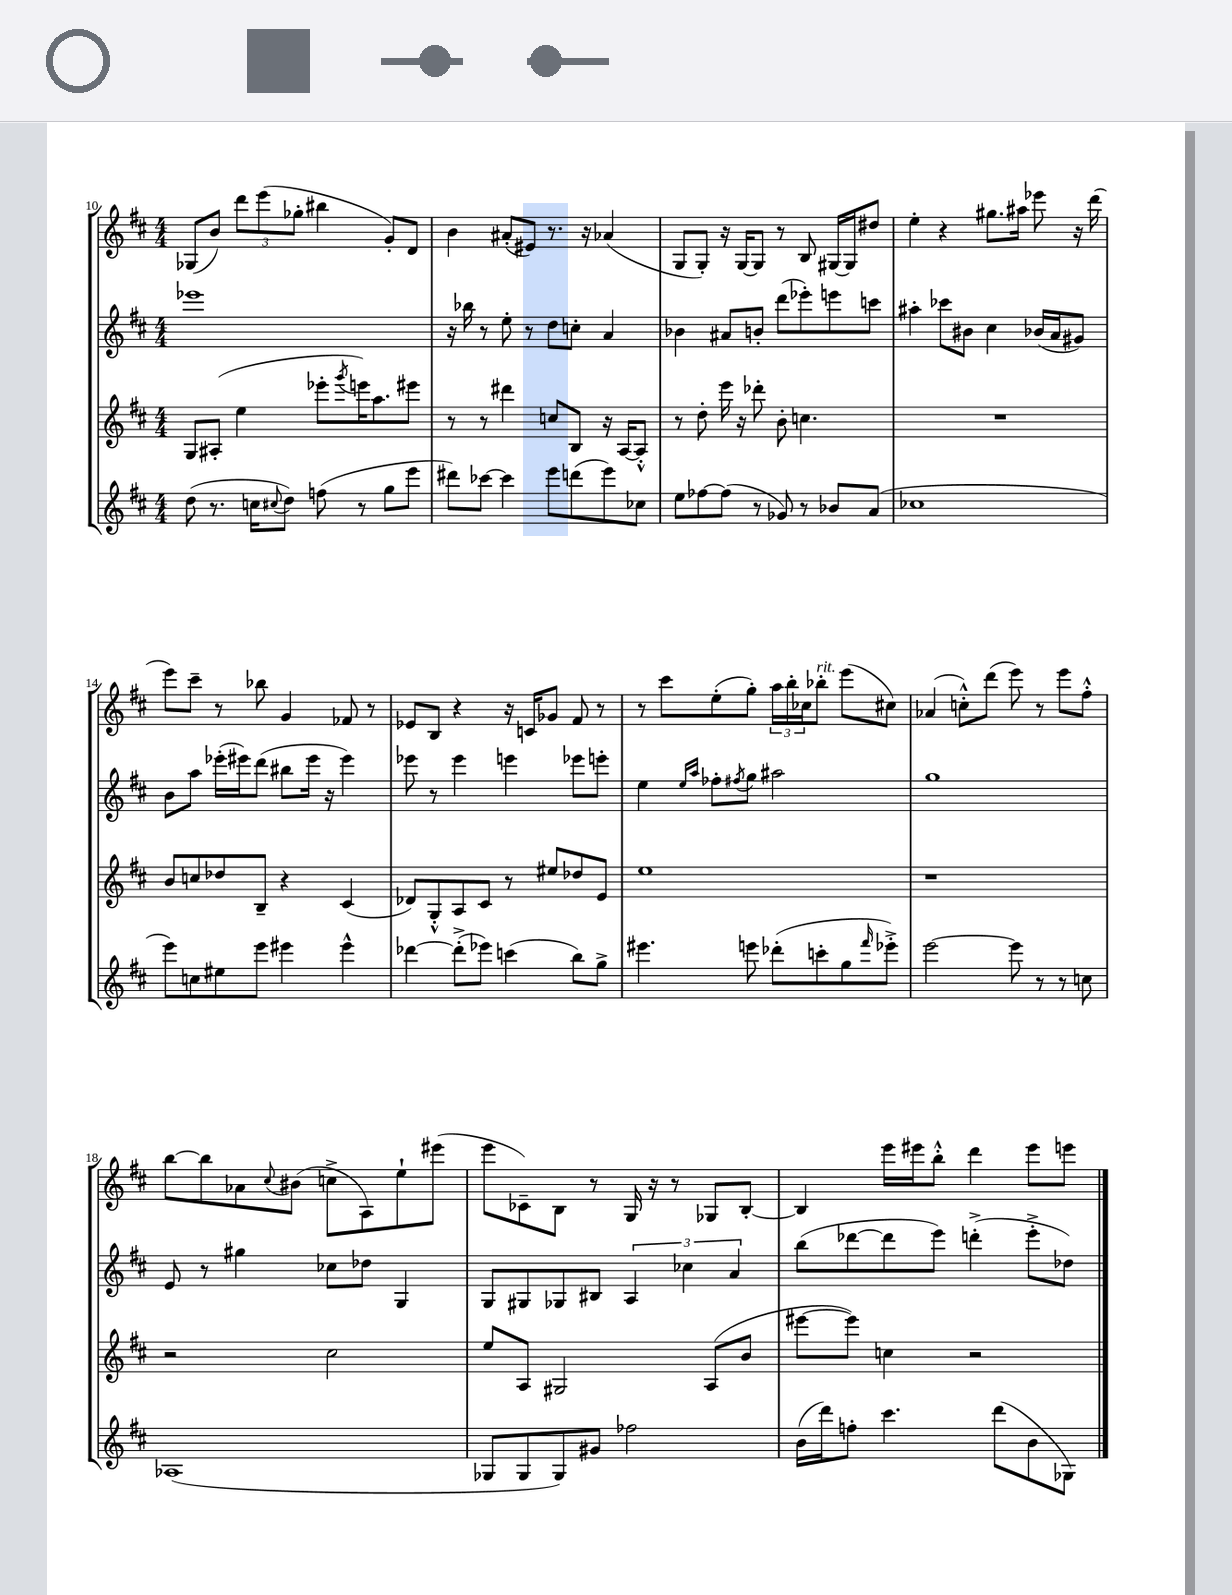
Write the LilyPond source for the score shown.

<<
\new StaffGroup <<
\new Staff = "s0" {
    \clef treble \key d \major \numericTimeSignature \time 4/4
    ges8( b'8) \tuplet 3/2 { d'''8 e'''8( ges''8-. } bis''4 g'8-.) d'8 |
    b'4 ais'8-.( eis'8) r8. r16 aes'4( |
    g8 g8-.) r16 g16~ g8 r8 b8 gis16~ gis16 dis''8 |
    e''4-. r4 gis''8. ais''16 ees'''8 r16 d'''16( |
    e'''8) cis'''8-- r8 bes''8 g'4 fes'8 r8 |
    ees'8 b8 r4 r16 c'16 ges'8 fis'8 r8 |
    r8 cis'''8 e''8-.( g''8-.) \tuplet 3/2 { a''16 b''16-. ces''16 } bes''8-.^\markup { \italic "rit." } e'''8( cis''8) |
    aes'4( c''8-.-^) d'''8( e'''8) r8 e'''8 fis''8-.-^ |
    b''8~ b''8 aes'8 \appoggiatura { cis''8 } bis'8( c''8-> a8) e''8-! eis'''8( |
    e'''8 ces'8--) b8 r8 g16 r16 r8 ges8 b8~-. |
    b4 e'''16 eis'''16 b''8-.-^ d'''4 eis'''8 e'''8 \bar "|." |
}
\new Staff = "s1" {
    \clef treble \key d \major \numericTimeSignature \time 4/4
    ees'''1 |
    r16 bes''16 r8 e''8-. r8 d''8 c''8-. a'4 |
    bes'4 ais'8 b'8-. d'''8( ees'''8-.) e'''8 c'''8 |
    ais''4-. ces'''8 bis'8 cis''4 bes'16( a'16 gis'8) |
    b'8 a''8 ees'''16-.( eis'''16) d'''8( bis''8 eis'''16 r16 eis'''4) |
    ees'''8 r8 ees'''4 e'''4 ees'''8 e'''8-. |
    e''4 \grace { e''16 a''16 } fes''8-. \acciaccatura { fis''8 } g''8 ais''2 |
    g''1 |
    e'8 r8 gis''4 ces''8 des''8 g4 |
    g8 gis8 ges8 bis8 \tuplet 3/2 { a4 ces''4 a'4 } |
    b''8( des'''8~ des'''8 e'''8) d'''4-.->( e'''8-.-> des''8) \bar "|." |
}
\new Staff = "s2" {
    \clef treble \key d \major \numericTimeSignature \time 4/4
    g8 ais8-.( e''4 ees'''8-. \acciaccatura { g'''8 } e'''16) a''8. eis'''8 |
    r8 r8 dis'''4 c''8 b8 r16 a16~ a8-.-^ |
    r8 d''8-. e'''16 r16 des'''8-. b'8-. c''4. |
    R1 |
    b'8 c''8 des''8 b8-- r4 cis'4( |
    des'8) g8-.-^ a8 cis'8 r8 eis''8 des''8 e'8 |
    e''1 |
    r1 |
    r2 cis''2 |
    e''8 a8 gis2 a8( b'8 |
    eis'''8~ eis'''8) c''4 r2 \bar "|." |
}
\new Staff = "s3" {
    \clef treble \key d \major \numericTimeSignature \time 4/4
    d''8( r8. c''16 \appoggiatura { cis''8 } d''8) f''8( r8 g''8 e'''8 |
    dis'''8) ces'''8~ ces'''4 e'''8 d'''8( e'''8) ces''8 |
    e''8 fes''8~ fes''8( r8 ges'8) r8 bes'8 a'8( |
    ces''1 |
    e'''8) c''8 eis''8 e'''8 eis'''4 eis'''4-^ |
    des'''4~ des'''8-.->( ees'''8) c'''4( b''8) g''8-> |
    eis'''4. e'''8 des'''8-.( c'''8-. g''8 \grace { fis'''16 } ees'''8-.->) |
    e'''2~ e'''8 r8 r8 c''8 |
    aes1( |
    ges8 ges8 ges8) gis'8 fes''2 |
    b'16( d'''16) f''8-. cis'''4. d'''8( b'8 ges8) \bar "|." |
}
>>
>>
\layout { \context { \Score currentBarNumber = #10 } }
